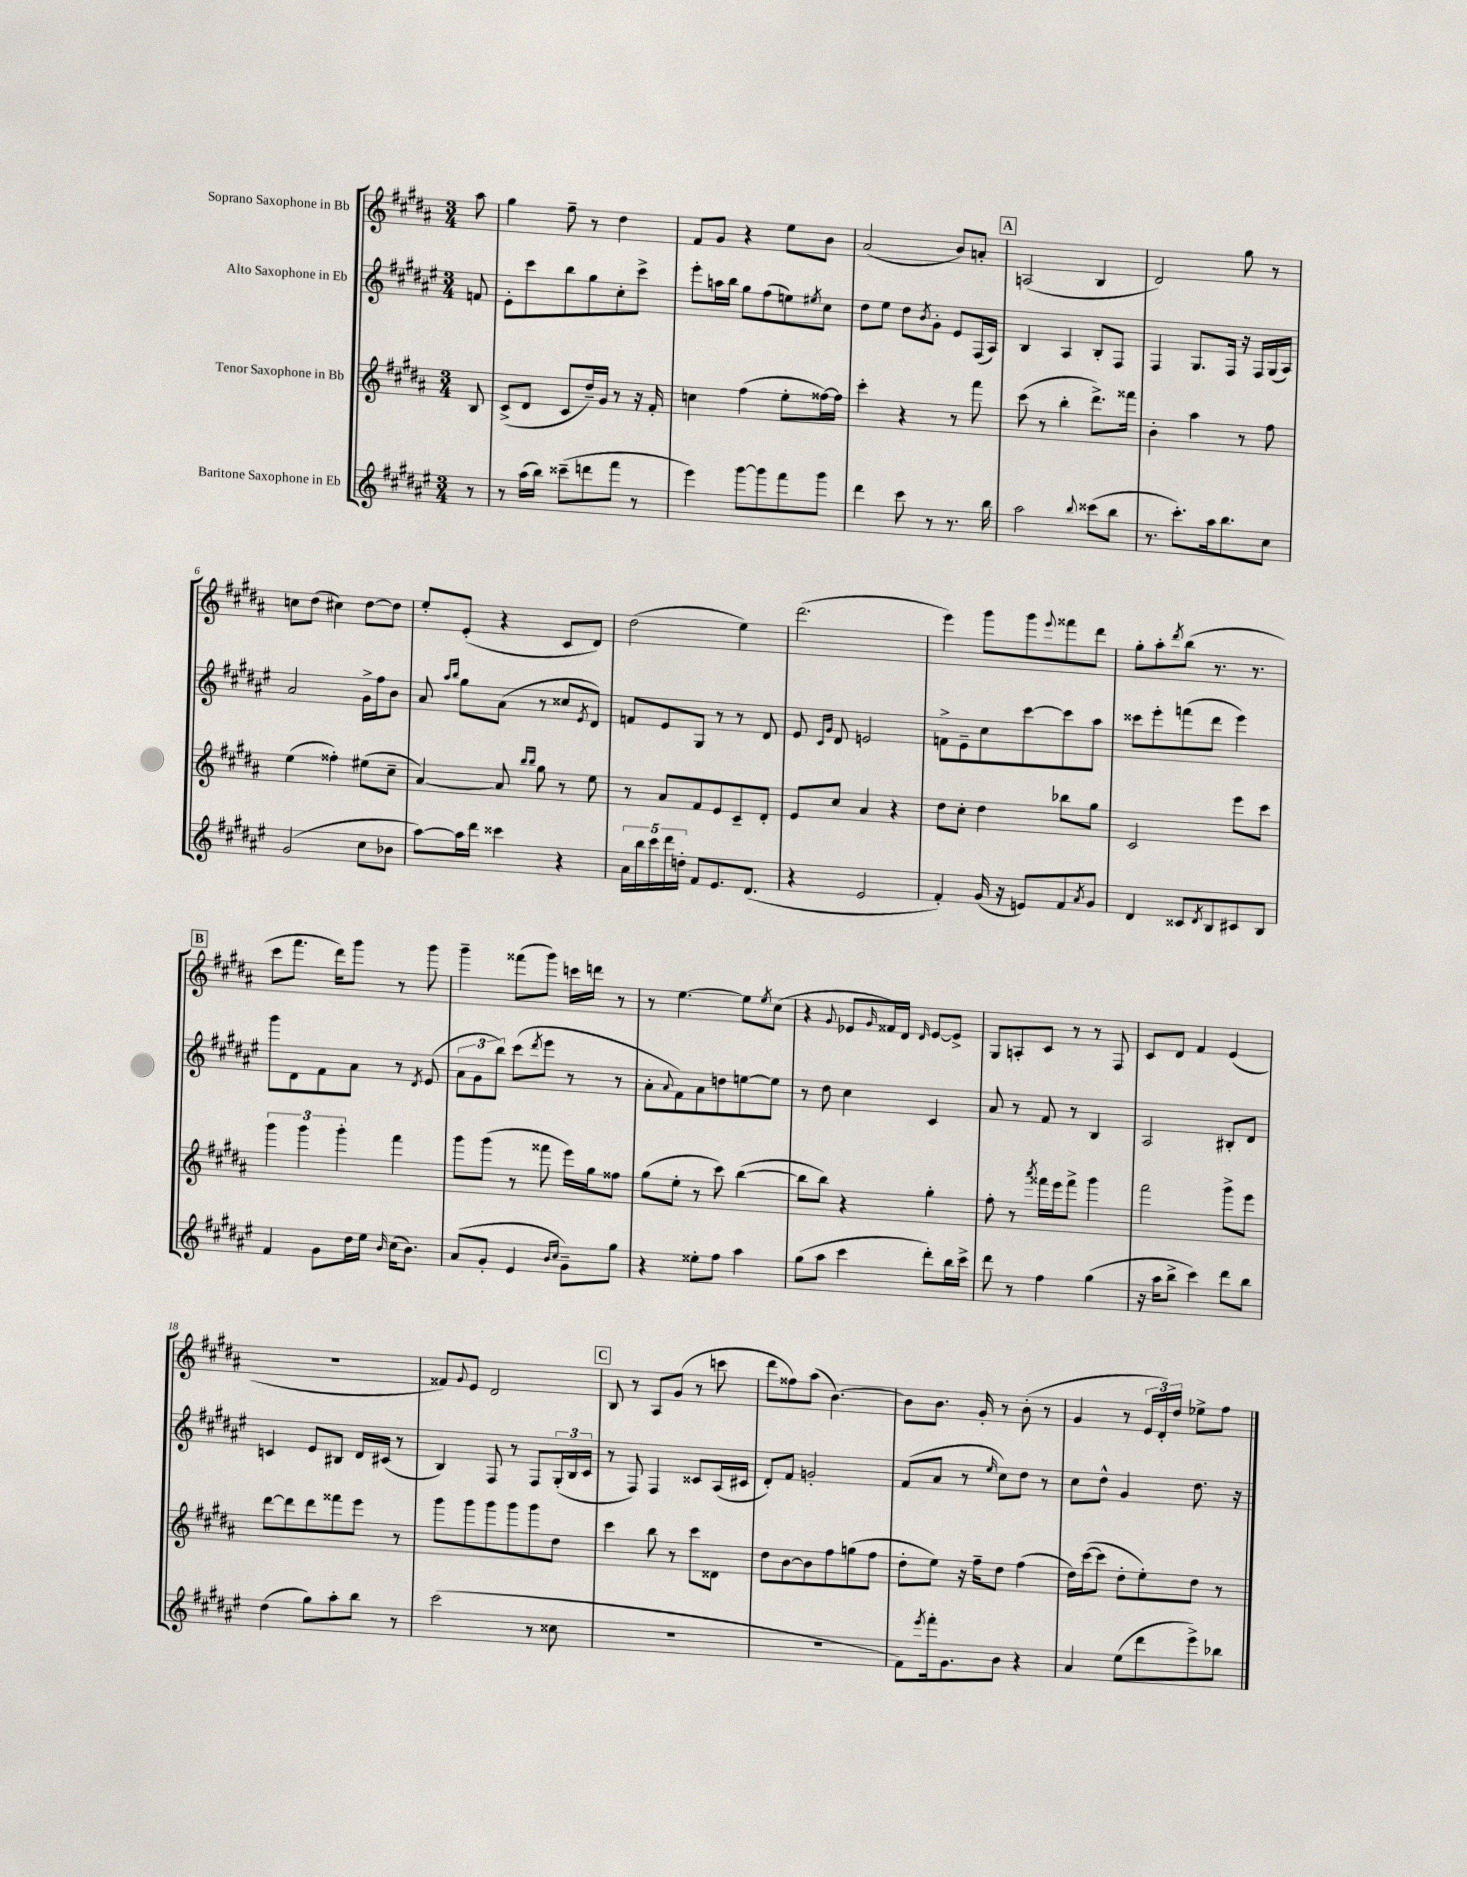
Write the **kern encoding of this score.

**kern	**kern	**kern	**kern
*staff4	*staff3	*staff2	*staff1
*clefG2	*clefG2	*clefG2	*clefG2
*k[f#c#g#d#a#e#]	*k[f#c#g#d#a#]	*k[f#c#g#d#a#e#]	*k[f#c#g#d#a#]
*M3/4	*M3/4	*M3/4	*M3/4
8r	8B/	8f/	8aa#\
=	=	=	=
8r	(8c#^/L	8e#'\L	4gg#\
(16aa#\LL	8d#/J	8ccc#\	.
16bb\JJ)	.	.	.
(8ccc##~\L	8c#/L	8bb\	8ff#~\
8ddd\	16dd#~/L)	8gg#\	8r
.	16g#/JJ	.	.
8fff#\J	8r	8cc#'\	4dd#\
8r	16r	8ccc#^\J	.
.	16f#'/	.	.
=	=	=	=
4eee#\)	4cc\	8eee#'\L	8f#/L
.	.	16aa\L	8g#/J
.	.	16bb\JJ	.
[8ggg#\L	(4ff#\	8gg#\L	4r
8ggg#\]	.	(8ff#\	.
8fff#\	8ee'\L	8ee\)	8ee\L
.	.	8qee#/	.
8ggg#\J	[16ff##\L)	8cc#\J	8b\J
.	16ff##\]JJ	.	.
=	=	=	=
4ddd#\	4ccc#'\	8dd#\L	(2a#/
.	.	8ee#\J	.
8ccc#\	4r	8dd#\L	.
.	.	8qb/	.
8r	.	8g#'\J	.
8.r	8r	8e#/L	8b/L)
.	8fff#\	(16F#/L	8a'/J
16bb\	.	16A#/JJ)	.
=	=	=	=
2aa#\	(8ccc#\	4B/	(2A/
.	8r	.	.
.	4bb'\	4A#/	.
8qqbb/	.	.	.
(8ccc##\L	8.ddd#^\L)	8B'/L	4B/
8bb\J	.	8F#/J	.
.	16fff##\Jk	.	.
=	=	=	=
8.r	4b'\	4F#/	2d#/)
8.ccc#'\L)	.	.	.
.	4aa#\	8.G#/L	.
16aa#\k	.	.	.
8.bb\	.	16F#/Jk	.
.	8r	16r	8gg#\
.	.	16F#/LL	.
8cc#\J	8ff#\	(16G#/	8r
.	.	16A#/JJ)	.
=	=	=	=
(2g#/	(4ee\	2a#/	8cc\L
.	.	.	(8dd#\J
.	4ff##'\)	.	4cc#\)
8cc#\L	(8ee#\L	16g#^\LL	[8dd#\L
.	.	16ff#\J	.
8b-\J	8cc#~\J	8b\J	8dd#\]J
=	=	=	=
[8aa#\L)	[4a#/)	8a#/	8ee'/L
.	.	16qqaa#/LL	.
.	.	16qqbb/JJ	.
16aa#\]L	.	8gg#\L	(8e'/J
16ddd#\JJ	.	.	.
4ccc##\	8a#/]	(8a#\J	4r
.	16qqbb/LL	.	.
.	16qqbb/JJ	.	.
.	8gg#\	8r	.
4r	8r	8cc##/L	8c#/L
.	.	8qe#/	.
.	8ee\	8d#/J)	8d#/J)
=	=	=	=
20a#\LL	8r	8f/L	(2dd#\
20bb\	.	.	.
20ccc#\	.	.	.
.	8a#/L	8e#/	.
20ddd#\	.	.	.
20dd'\JJ	.	.	.
8f#/L	8f#/	8G#/J	.
8.e#/	8e/	8r	.
.	8c#~/	8r	4ee\)
(8.d#/J	.	.	.
.	8d#'/J	8d#/	.
=	=	=	=
4r	8e/L	8e#/	(2.ddd#\
.	.	16qqc#/LL	.
.	.	16qqg#/JJ	.
.	8cc#/J	8d#/	.
2e#/	4a#/	2e/	.
.	4r	.	.
=	=	=	=
4f#'/)	8dd#\L	8f^\L	4eee\)
.	8cc#'\J	8e#~\	.
(16g#/	4dd#\	8cc#\	8ggg#\L
16r	.	.	.
8e/L)	.	[8ccc#\	8ggg#\
.	.	.	8qqeee/
8f#/	8bb-\L	8ccc#\]	8fff##\
8qa#/	.	.	.
8g#/J	8gg#\J	8aa#\J	8ddd#\J
=	=	=	=
4d#/	2c#/	8ccc##\L	8gg#'\L
.	.	8eee#'\	8aa#'\
.	.	.	8qddd#/
8c##/L	.	(8fff\	(8bb\J
8qd#/	.	.	.
8B/	.	8ddd#\J	8.r
8c#/	8eee\L	4eee#\)	.
.	.	.	8.r
8B/J	8ccc#\J	.	.
=	=	=	=
4f#/	6ggg#\	8ggg#\L	8ccc#\L
.	.	8d#\	8.fff#\J
.	6ggg#\	.	.
8g#\L	.	8f#\	.
.	.	.	16ddd#\LK)
.	6ggg#'\	.	.
16dd#\L	.	8a#\J	8ggg#\J
16ee#\JJ	.	.	.
16qqb/	.	.	.
(16cc#\LK	4fff#\	8r	8r
8.b\J)	.	.	.
.	.	8qd#/	.
.	.	(8e#/	8ggg#\
=	=	=	=
(8a#/L	8ggg#\L	12a#\L	4ggg#~\
.	.	12g#\	.
8g#'/J	(8ggg#\J	.	.
.	.	12bb\J)	.
4e#/	8r	(8ccc#\L	(8fff##\L
.	.	8qddd#/	.
.	8fff##\	8eee#\J	8ggg#\J)
16qqb/LL	.	.	.
16qqcc#/JJ	.	.	.
8g#~\L)	16eee\LL)	8r	16ccc\LL
.	16gg#\J	.	16ddd\JJ
8gg#\J	8ff##\J	8r	8r
=	=	=	=
4r	(8gg#\L	8a#'\L	8r
.	.	8qqa#/	.
.	8ee'\J	8f#\)	[4.ee\
8ee##'\L	8r	8a#\	.
8ff#\J	8ccc#\)	8dd\	.
4aa#\	([4bb\	[8ee\	8ee\]L
.	.	.	8qee/
.	.	8ee\]J	(8cc#\J
=	=	=	=
(8gg#\L	8bb\]L	8r	4r
8aa#\J	8bb\J)	8dd#\	.
.	.	.	8qqg#/
4ccc#\	4r	4cc#\	8e-/L
.	.	.	16qqg#/
.	.	.	16f##/L)
.	.	.	16d#/JJ
.	.	.	16qqd#/
8ddd#'\L)	4gg#'\	4c#/	[8e-/L
16bb\L	.	.	8e-^/]J
16ccc#^\JJ	.	.	.
=	=	=	=
8ddd#\	8ff#'\	8a#/	8G#/L
8r	8r	8r	8A'/
.	8qaaa#/	.	.
4ff#\	16fff##\LL	8f#/	8c#/J
.	16eee\J	.	.
.	8fff##^\J	8r	8r
(4gg#\	4ggg#\	4B/	8r
.	.	.	8F#/
=	=	=	=
16r	2fff#\	2A#/	8c#/L
16aa#\LK	.	.	.
8bb^\J	.	.	8d#/J
4ccc#\)	.	.	4f#/
8ddd#\L	8ggg#^\L	8B#'/L	(4e/
8bb\J	8eee\J	8d#/J	.
=	=	=	=
(4dd#\	[8ddd#\L	4c/	2.r
.	8ddd#\]	.	.
8gg#\L)	8ddd#\	8e#/L	.
8aa#'\	8fff##\	8B#/J	.
8bb\J	8eee\J	16d#/LL	.
.	.	(16c#/JJ	.
8r	8r	8r	.
=	=	=	=
(2ccc#\	8ggg#\L	4B/)	8f##/L)
.	.	.	8qqg#/
.	8ggg#\	.	8e/J
.	8ggg#\	8F#/	2d#/
.	8ggg#\	8r	.
8r	8ggg#\	8F#/L	.
8cc##\	8dd#\J	(24G#'/L	.
.	.	24B/	.
.	.	24c#/JJ	.
=	=	=	=
2.r	4ccc#\	8r	8B/
.	.	8F#/)	8r
.	8bb\	4F#/	8A#/L
.	8r	.	(8g#/J
.	8ccc#\L	8c##/L	8r
.	8d##\J	(16A#/L	8ccc\
.	.	16c#/JJ	.
=	=	=	=
2.r	8dd#\L	8d#'/L)	8ddd#\L
.	[8b\	8f#/J	8ff##\)
.	8b\]	2g'/	(8aa#\J
.	8ff#\	.	[4.b\)
.	(8gg\	.	.
.	8ff#\J	.	.
=	=	=	=
8f#\L)	8dd#'\L	(8f#/L	8b\]L
8qeee#/	.	.	.
16fff#'\k	8ee\J)	8a#/J	8.b\J
8.g#\	.	.	.
.	16r	8r	.
.	16ff#~\LK	.	16g#'/
.	.	16qqee#/	.
8b\J	8dd#\J	8cc#\L)	8r
4r	(4ff#\	8dd#\J	(8b'\
.	.	8r	8r
=	=	=	=
4a#/	16dd#\LL)	8cc#\L	4g#/
.	([16ccc#\J	.	.
.	8ccc#\]J	8dd#^^\J	.
(8ee#\L	8dd#'\L	4g#/	8r
8ddd#\	8ee'\)	.	24e/LL
.	.	.	24d#'/)
.	.	.	24dd#/JJ
8eee#^\)	8dd#\J	8.dd#\	8ee-^\L
8bb-\J	8r	.	8ff#\J
.	.	16r	.
==	==	==	==
*-	*-	*-	*-
